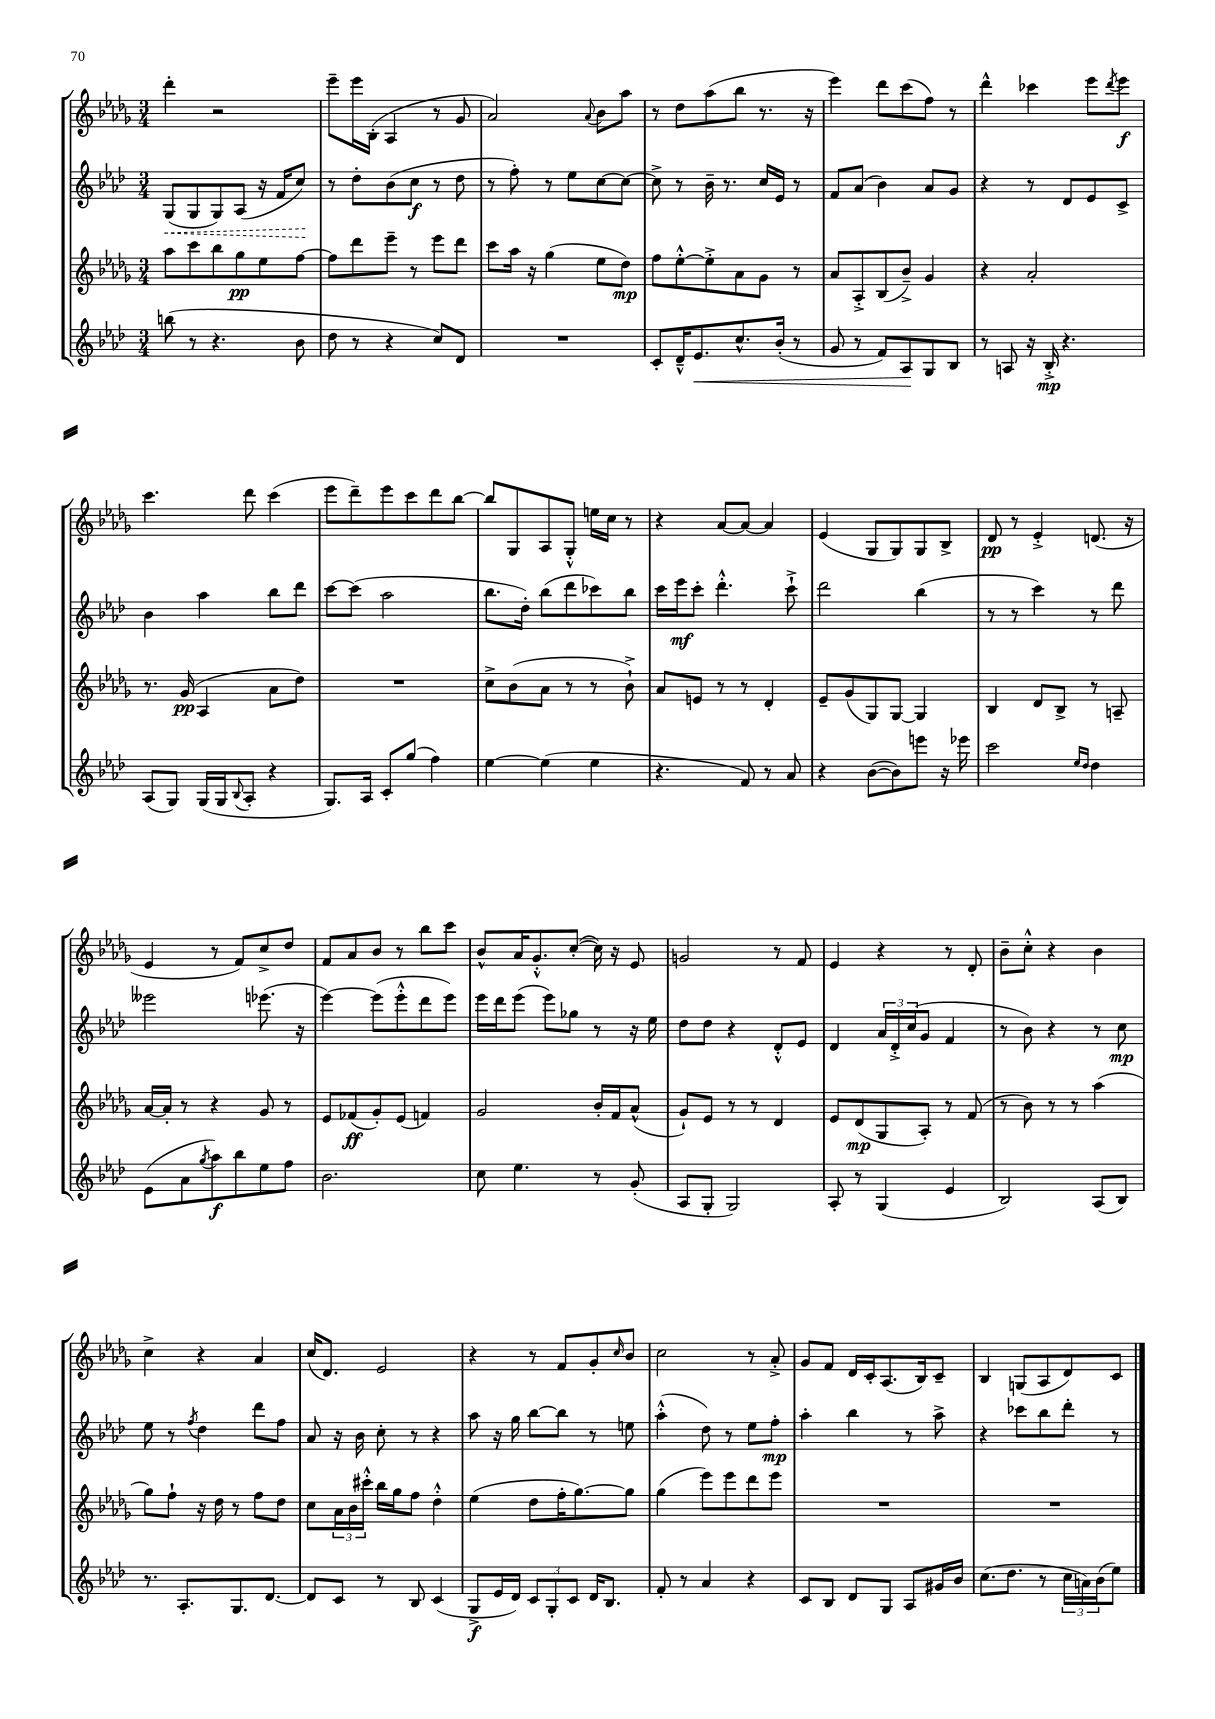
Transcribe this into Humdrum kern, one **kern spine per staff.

**kern	**kern	**kern	**kern
*staff4	*staff3	*staff2	*staff1
*clefG2	*clefG2	*clefG2	*clefG2
*k[b-e-a-d-]	*k[b-e-a-d-g-]	*k[b-e-a-d-]	*k[b-e-a-d-g-]
*M3/4	*M3/4	*M3/4	*M3/4
(8bb\	8aa-\L	(8G/L	4ddd-'\
8r	8ccc\	8G/	.
4.r	8bb-\	8G/)	2r
.	8gg-\	(8A-/J	.
.	8ee-\	16r	.
.	.	16f/LK	.
8b-\	[8ff\J	8cc/J)	.
=	=	=	=
8dd-\	8ff\]L	8r	8eee-~\L
8r	8ddd-\	8dd-'\L	16eee-\L
.	.	.	(16B-'\JJ
4r	8eee-~\J	(8b-\	4A-/
.	8r	8cc\J	.
8cc/L)	8eee-\L	8r	8r
8d-/J	8ddd-\J	8dd-\	8g-/
=	=	=	=
2.r	8ccc\L	8r	2a-/)
.	16aa-\Jk	8ff'\)	.
.	16r	.	.
.	(4gg-\	8r	.
.	.	8ee-\L	.
.	.	.	8qqa-/
.	8ee-\L	[8cc\	8b-\L
.	8dd-\J)	8cc\_J	8aa-\J
=	=	=	=
8c'/L	8ff\L	8cc^\]	8r
16d-~^^/K	[8ee-'^^\	8r	8dd-\L
8.e-/	.	.	.
.	8ee-'^\]	16b-~\	(8aa-\
.	.	8.r	.
8.cc^^/	8a-\	.	8bb-\J
.	8g-\J	16cc/LL	8.r
(16b-'/Jk	.	16e-/JJ	.
8r	8r	8r	.
.	.	.	16r
=	=	=	=
8g/	8a-/L	8f/L	4eee-\)
8r	8A-'^/	(8a-/J	.
8f/L)	(8B-/	4b-\)	8ddd-\L
8A-/	8b-~^/J)	.	(8ccc\
8G/	4g-/	8a-/L	8ff\J)
8B-/J	.	8g/J	8r
=	=	=	=
8r	4r	4r	4ddd-^^\
8A/	.	.	.
16r	2a-'/	8r	4ccc-\
16B-'^/	.	.	.
4.r	.	8d-/L	.
.	.	8e-/	8eee-\L
.	.	.	8qddd-/
.	.	8c^/J	8eee-\J
=	=	=	=
(8A-/L	8.r	4b-\	4.ccc\
8G/J)	.	.	.
.	(16g-/	.	.
(16G/LL	4A-/	4aa-\	.
16G/J	.	.	.
8qqB-/	.	.	.
8A-'/J	.	.	8ddd-\
4r	8a-\L	8bb-\L	(4ccc\
.	8dd-\J)	8ddd-\J	.
=	=	=	=
8.G/L)	2.r	[8ccc\L	8eee-\L
.	.	(8ccc\]J	8ddd-~\)
16A-/Jk	.	.	.
8c'/L	.	2aa-\	8eee-\
(8gg/J	.	.	8ccc\
4ff\)	.	.	8ddd-\
.	.	.	[8bb-\J
=	=	=	=
[4ee-\	8cc^\L	8.bb-\L	8bb-/]L
.	(8b-\	.	8G-/
.	.	16dd-'\Jk)	.
(4ee-\]	8a-\J	(8bb-\L	8A-/
.	8r	8ddd-\	8G-'^^/J
4ee-\	8r	8ccc-\)	16ee\LL
.	.	.	16cc\JJ
.	8b-`^\)	8bb-\J	8r
=	=	=	=
4.r	8a-/L	16ccc\LL	4r
.	.	16eee-\J	.
.	8e/J	8ccc'\J	.
.	8r	4.ddd-'^^\	[8a-/L
8f/)	8r	.	8a-/_J
8r	4d-'/	.	4a-/]
8a-/	.	8ccc`^\	.
=	=	=	=
4r	8e-~/L	2ddd-\	(4e-/
.	(8g-/	.	.
([8b-\L	8G-/)	.	8G-/L
8b-\])	[8G-/J	.	8G-/)
8eee\J	4G-/]	(4bb-\	8G-/
16r	.	.	8B-^/J
16eee-\	.	.	.
=	=	=	=
2ccc\	4B-/	8r	8d-/
.	.	8r	8r
.	8d-/L	4ccc\)	4e-'^/
.	8B-^/J	.	.
16qqee-/LL	.	.	.
16qqdd-/JJ	.	.	.
4dd-\	8r	8r	(8.d/
.	8A~/	8ddd-\	.
.	.	.	16r
=	=	=	=
(8e-\L	[16a-/LL	2eee--\	4e-/
.	16a-'/]JJ	.	.
8a-\	8r	.	.
8qgg/	.	.	.
8aa-\)	4r	.	8r
8bb-\	.	.	8f/L)
8ee-\	8g-/	(8.eee-\	8cc^/
8ff\J	8r	.	8dd-/J
.	.	16r	.
=	=	=	=
2.b-\	8e-/L	[4eee-\)	8f/L
.	(8f-/	.	8a-/
.	8g-'/)	(8eee-\]L	8b-/J
.	(8e-/J	8eee-'^^\	8r
.	4f/)	8ddd-\	8bb-\L
.	.	8eee-\J)	8ccc\J
=	=	=	=
8cc\	2g-/	16eee-\LL	8b-^^/L
.	.	16ddd-\J	.
4.ee-\	.	(8eee-\J	16a-/K
.	.	.	8.g-'^^/
.	.	8eee-\L)	.
.	.	8gg-\J	([8cc'/J
8r	16b-'/LL	8r	16cc\])
.	16f/J	.	16r
(8g'/	(8a-^^/J	16r	8e-/
.	.	16ee-\	.
=	=	=	=
8A-/L	8g-`/L)	8dd-\L	2g/
8G'/J	8e-/J	8dd-\J	.
2G/)	8r	4r	.
.	8r	.	.
.	4d-/	8d-'^^/L	8r
.	.	8e-/J	8f/
=	=	=	=
8A-'/	8e-/L	4d-/	4e-/
8r	(8d-/	.	.
(4G/	8G-/	24a-/LL	4r
.	.	24d-'^/	.
.	.	(24cc/J	.
.	8A-'/J)	8g/J	.
4e-/	8r	4f/	8r
.	(8f/	.	8d-'/
=	=	=	=
2B-/)	8r	8r	8b-~\L
.	8b-\)	8b-\)	8cc'^^\J
.	8r	4r	4r
.	8r	.	.
(8A-/L	(4aa-\	8r	4b-\
8B-/J)	.	8cc\	.
=	=	=	=
8.r	8gg-\L)	8ee-\	4cc^\
.	8ff`\J	8r	.
8.A-'/L	.	.	.
.	.	8qff/	.
.	16r	4dd-\	4r
.	16dd-\	.	.
8.G/	8r	.	.
.	8ff\L	8ddd-\L	4a-/
[8.d-/J	.	.	.
.	8dd-\J	8ff\J	.
=	=	=	=
8d-/]L	8cc\L	8a-/	(16cc/LK
.	.	.	8.d-/J)
8c/J	24a-\L	16r	.
.	24b-\	.	.
.	.	16b-\	.
.	24ccc#'^^\JJ	.	.
8r	16bb-\LL	8cc'\	2e-/
.	16gg-\J	.	.
8B-/	8ff\J	8r	.
(4c/	4dd-'^^\	4r	.
=	=	=	=
8G^/L	(4ee-\	8aa-\	4r
16e-/L	.	16r	.
16d-/JJ)	.	16gg\	.
12c/L	8dd-\L	[8bb-\L	8r
12G'/	.	.	.
.	16ff'\K	8bb-\]J	8f/L
12c/J	.	.	.
.	[8.gg-\)	.	.
16d-/LK	.	8r	8g-'/
8.B-/J	.	.	.
.	.	.	16qqcc/
.	8gg-\]J	8ee\	8b-/J
=	=	=	=
8f'/	(4gg-\	(4aa-'^^\	2cc\
8r	.	.	.
4a-/	8eee-\L)	8dd-\)	.
.	8eee-\	8r	.
4r	8ddd-\	8ee-\L	8r
.	8eee-\J	8ff'\J	8a-'^/
=	=	=	=
8c/L	2.r	4aa-'\	8g-/L
8B-/J	.	.	8f/J
8d-/L	.	4bb-\	16d-/LL
.	.	.	16c'/J
8G/J	.	.	(8.A-/
8A-/L	.	8r	.
.	.	.	16B-/k)
16g#/L	.	8aa-^\	8c~/J
16b-/JJ	.	.	.
=	=	=	=
(8.cc\L	2.r	4r	4B-/
8.dd-\J	.	.	.
.	.	8ccc-\L	(8G/L
8r	.	8bb-\	8A-/
24cc\LL	.	8ddd-'\J	8d-/)
24a\)	.	.	.
(24b-\J	.	.	.
8ee-\J)	.	8r	8c/J
==	==	==	==
*-	*-	*-	*-
